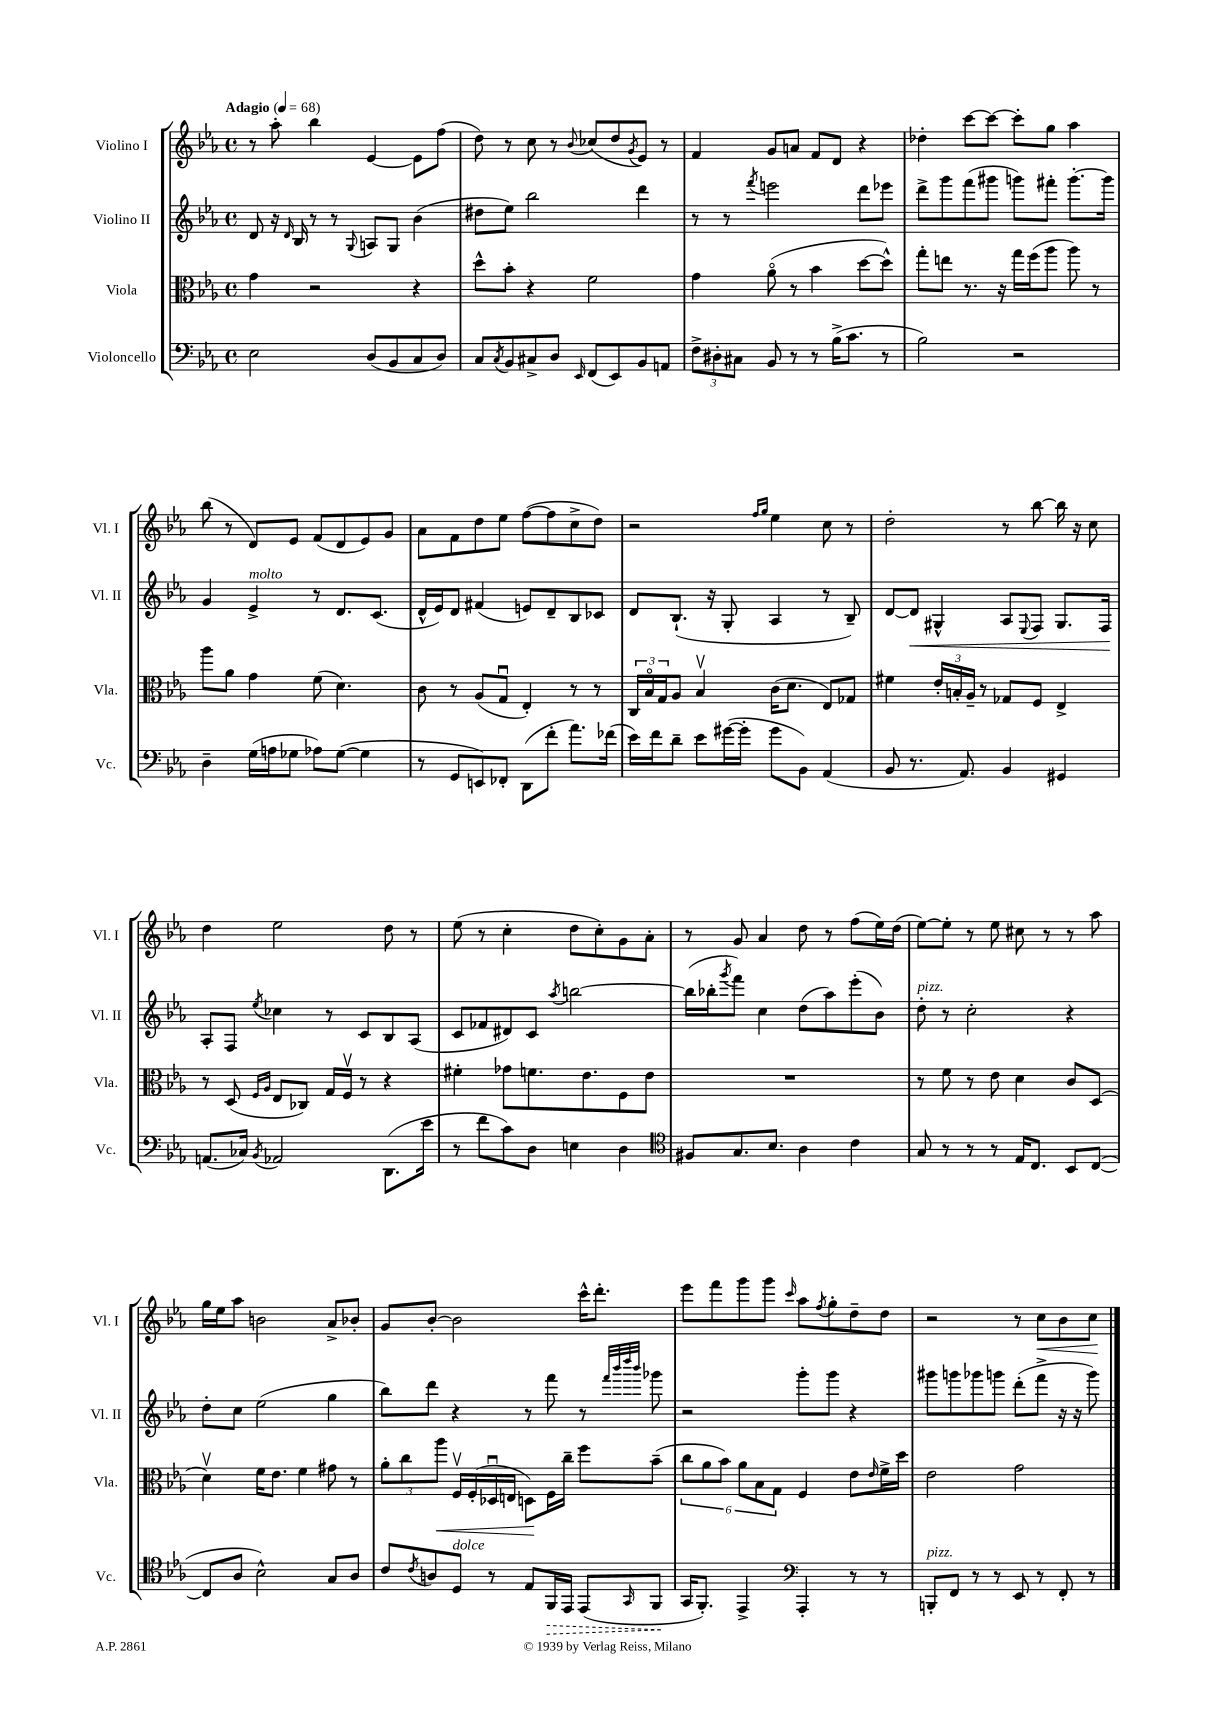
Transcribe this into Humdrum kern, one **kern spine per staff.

**kern	**kern	**kern	**kern
*staff4	*staff3	*staff2	*staff1
*clefF4	*clefC3	*clefG2	*clefG2
*k[b-e-a-]	*k[b-e-a-]	*k[b-e-a-]	*k[b-e-a-]
*M4/4	*M4/4	*M4/4	*M4/4
*met(c)	*met(c)	*met(c)	*met(c)
*MM68	*MM68	*MM68	*MM68
2E-\	4g\	8d/	8r
.	.	16r	8aa-'\
.	.	16qqd/	.
.	.	16B-/	.
.	2r	8r	4bb-\
.	.	8r	.
.	.	8qqG/	.
(8D/L	.	8A/L	[4e-/
8BB-/	.	8G/J	.
8C/	4r	(4b-\	8e-\]L
8D/J)	.	.	(8ff\J
=	=	=	=
8C/L	8dd^^\L	8dd#\L	8dd\)
8qC/	.	.	.
8BB-/	8b-'\J	8ee-\J)	8r
8C#^/	4r	2bb-\	8cc\
8D/J	.	.	8r
16qqEE-/	.	.	8qqb-/
(8FF/L	2f\	.	(8cc-/L
8EE-/)	.	.	8dd/
.	.	.	8qg/
8BB-/	.	4ddd\	8e-/J)
8AA/J	.	.	8r
=	=	=	=
12F^\L	4g\	8r	4f/
12D#'\	.	.	.
.	.	8r	.
12C#\J	.	.	.
.	.	8qfff/	.
8BB-/	(8a-o\	2eee\	8g/L
8r	8r	.	8a/J
8r	4b-\	.	8f/L
(16B-^\LK	.	.	8d/J
8.c\J	.	.	.
.	[8dd\L	8ddd\L	4r
8r	8dd^^\]J)	8eee-\J	.
=	=	=	=
2B-\)	8gg'\L	8ddd^\L	4dd-'\
.	8ee\J	8ggg\	.
.	8.r	(8fff\	[8ccc\L
.	.	8ggg#\J	8ccc\_J
.	16r	.	.
2r	16gg\LL	8ggg\L)	8ccc'\]L
.	(16ff\J	.	.
.	8aa-\J	8fff#'\J	8gg\J
.	8aa-\)	[8.ggg'\L	4aa-\
.	8r	.	.
.	.	16ggg\]Jk	.
=	=	=	=
4D~\	8aa-\L	4g/	(8bb-\
.	8a-\J	.	8r
(16G\LL	4g\	4e-^/	8d/L)
16A\J	.	.	.
8G-\J	.	.	8e-/J
8A-\L)	(8f\	8r	(8f/L
([8G-\J	4.d\)	8.d/L	8d/
4G-\]	.	.	8e-/)
.	.	(8.c/J	.
.	.	.	8g/J
=	=	=	=
8r	8c\	16d^^/LL	8a-\L
.	.	16e-/J)	.
8GG/L	8r	8d/J	8f\
8EE/)	(8A-/L	(4f#/	8dd\
8FF-'/J	8Gu/J	.	8ee-\J
(8DD\L	4E-'/)	8e/L)	([8ff\L
8f'\J	.	8d~/	8ff\]
8.a-\L)	8r	8B-/	8cc^\
.	8r	8c-/J	8dd\J)
(16f-\Jk	.	.	.
=	=	=	=
16e-\LL)	24C/LL	8d/L	2r
.	24B-o/	.	.
16f\J	.	.	.
.	24G/J	.	.
8d~\J	8A-/J	(8.B-`/J	.
8e-\L	4B-v/	.	.
.	.	16r	.
([16g#\L	.	8G'/	.
16g#'\]JJ	.	.	.
.	.	.	16qqff/LL
.	.	.	16qqgg/JJ
8g#\L	(16c\LK	4A-/	4ee-\
.	8.d\J	.	.
8BB-\J)	.	.	.
(4AA-/	8E-/L)	8r	8cc\
.	8G-/J	8B-~/)	8r
=	=	=	=
8BB-/	4f#\	[8d/L	2dd'\
8.r	.	8d/]J	.
.	24e-'/LL	4G#^^/	.
.	24B'/	.	.
8.AA-/)	.	.	.
.	24A-~/JJ	.	.
.	8r	.	.
4BB-/	8G-/L	8A-/L	8r
.	.	8qqE-/	.
.	8F/J	8F/J	[8bb-\
4GG#/	4E-^/	8.G#/L	16bb-\]
.	.	.	16r
.	.	.	8cc\
.	.	16F/Jk	.
=	=	=	=
(8.AA/L	8r	8A-'/L	4dd\
.	(8D/	8F/J	.
16C-/Jk)	.	.	.
.	16qqF/LL	.	.
8qBB-/	16qqA-/JJ	8qee-/	.
2AA-/	8E-/L	4cc-\	2ee-\
.	8C-/J)	.	.
.	16G/LL	8r	.
.	16Fv/JJ	.	.
.	8r	8c/L	.
(8.DD\L	4r	8B-/	8dd\
.	.	(8A-/J	8r
16e-\Jk	.	.	.
=	=	=	=
8r	4f#'\	8c/L	(8ee-\
8f\L	.	8f-/	8r
8c\)	8g-\L	8d#/)	4cc'\
8D\J	8.f\	8c/J	.
.	.	8qaa-/	.
4E\	.	[2bb\	8dd\L
.	8.e-\	.	.
.	.	.	8cc'\)
4D\	8F\	.	8g\
.	8e-\J	.	8a-'\J
=	=	=	=
*clefC4	*	*	*
8F#/L	1r	(16bb\]LL	8r
.	.	16bb-'\J	.
.	.	8qggg/	.
8.G/	.	8fff\J)	8g/
.	.	4cc\	4a-/
8.B-/J	.	.	.
4A-\	.	(8dd\L	8dd\
.	.	8aa-\)	8r
4c\	.	(8eee-'\	(8ff\L
.	.	8b-\J)	16ee-\L)
.	.	.	(16dd\JJ
=	=	=	=
8G/	8r	8dd'\	[8ee-\L)
8r	8f\	8r	8ee-'\]J
8r	8r	2cc'\	8r
8r	8e-\	.	8ee-\
16E-/LK	4d\	.	8cc#\
8.C/J	.	.	.
.	.	.	8r
8BB-/L	8c/L	4r	8r
([8C/J	(8D/J	.	8aa-\
=	=	=	=
8C/]L	4dv\)	8dd'\L	16gg\LL
.	.	.	16ee-\J
8A-/J	.	8cc\J	8aa-\J
2B-^^\)	16f\LK	(2ee-\	2b\
.	8.e-\J	.	.
.	4f\	.	.
8G/L	8g#\	4gg\	8a-^/L
8A-/J	8r	.	8b-'/J
=	=	=	=
8c/L	12a-'\L	8bb-\L)	8g/L
.	12cc\	.	.
8qc/	.	.	.
8A/	.	8ddd\J	[8b-'/J
.	12aa-\J	.	.
8D/J	16Fv/LL	4r	2b-\]
.	(16F'/	.	.
8r	16D-u/	.	.
.	16E/JJ	.	.
8E-/L	8D\L)	8r	.
16FF/L	16F\L	8fff\	.
16EE-/JJ	16cc~\JJ	.	.
(8EE-/L	8ff\L	8r	16ccc^^\LK
.	.	.	8.ddd'\J
.	.	32qqfff/LLL	.
.	.	32qqbbb-/	.
.	.	32qqdddd/	.
16qqGG/	.	32qqbbb-/JJJ	.
8FF/J	(8b-~\J	8ggg-\	.
=	=	=	=
16GG/LK	12cc\L	2r	8eee-\L
8.FF'/J)	.	.	.
.	12a-\	.	.
.	.	.	8fff\
.	12b-\J)	.	.
4EE-^/	12a-\L	.	8ggg\
.	12B-\	.	.
.	.	.	8ggg\J
.	12G\J	.	.
*clefF4	*	*	*
.	.	.	16qqccc/
4AAA-'/	4F/	8ggg'\L	8aa-\L
.	.	.	8qff/
.	.	8ggg\J	8gg'\
8r	8e-\L	4r	8dd~\
.	16qqe-/	.	.
8r	16f^\L	.	8dd\J
.	16dd\JJ	.	.
=	=	=	=
8BBB'/L	2e-\	8ggg#\L	2r
8FF/J	.	8ggg\	.
8r	.	8ggg-\	.
8r	.	8ggg\J	.
8EE-/	2g\	(8ddd'\L	8r
8r	.	8fff^\J	8cc\L
8FF'/	.	16r	8b-\
.	.	16r	.
8r	.	8ggg\)	8cc\J
==	==	==	==
*-	*-	*-	*-
